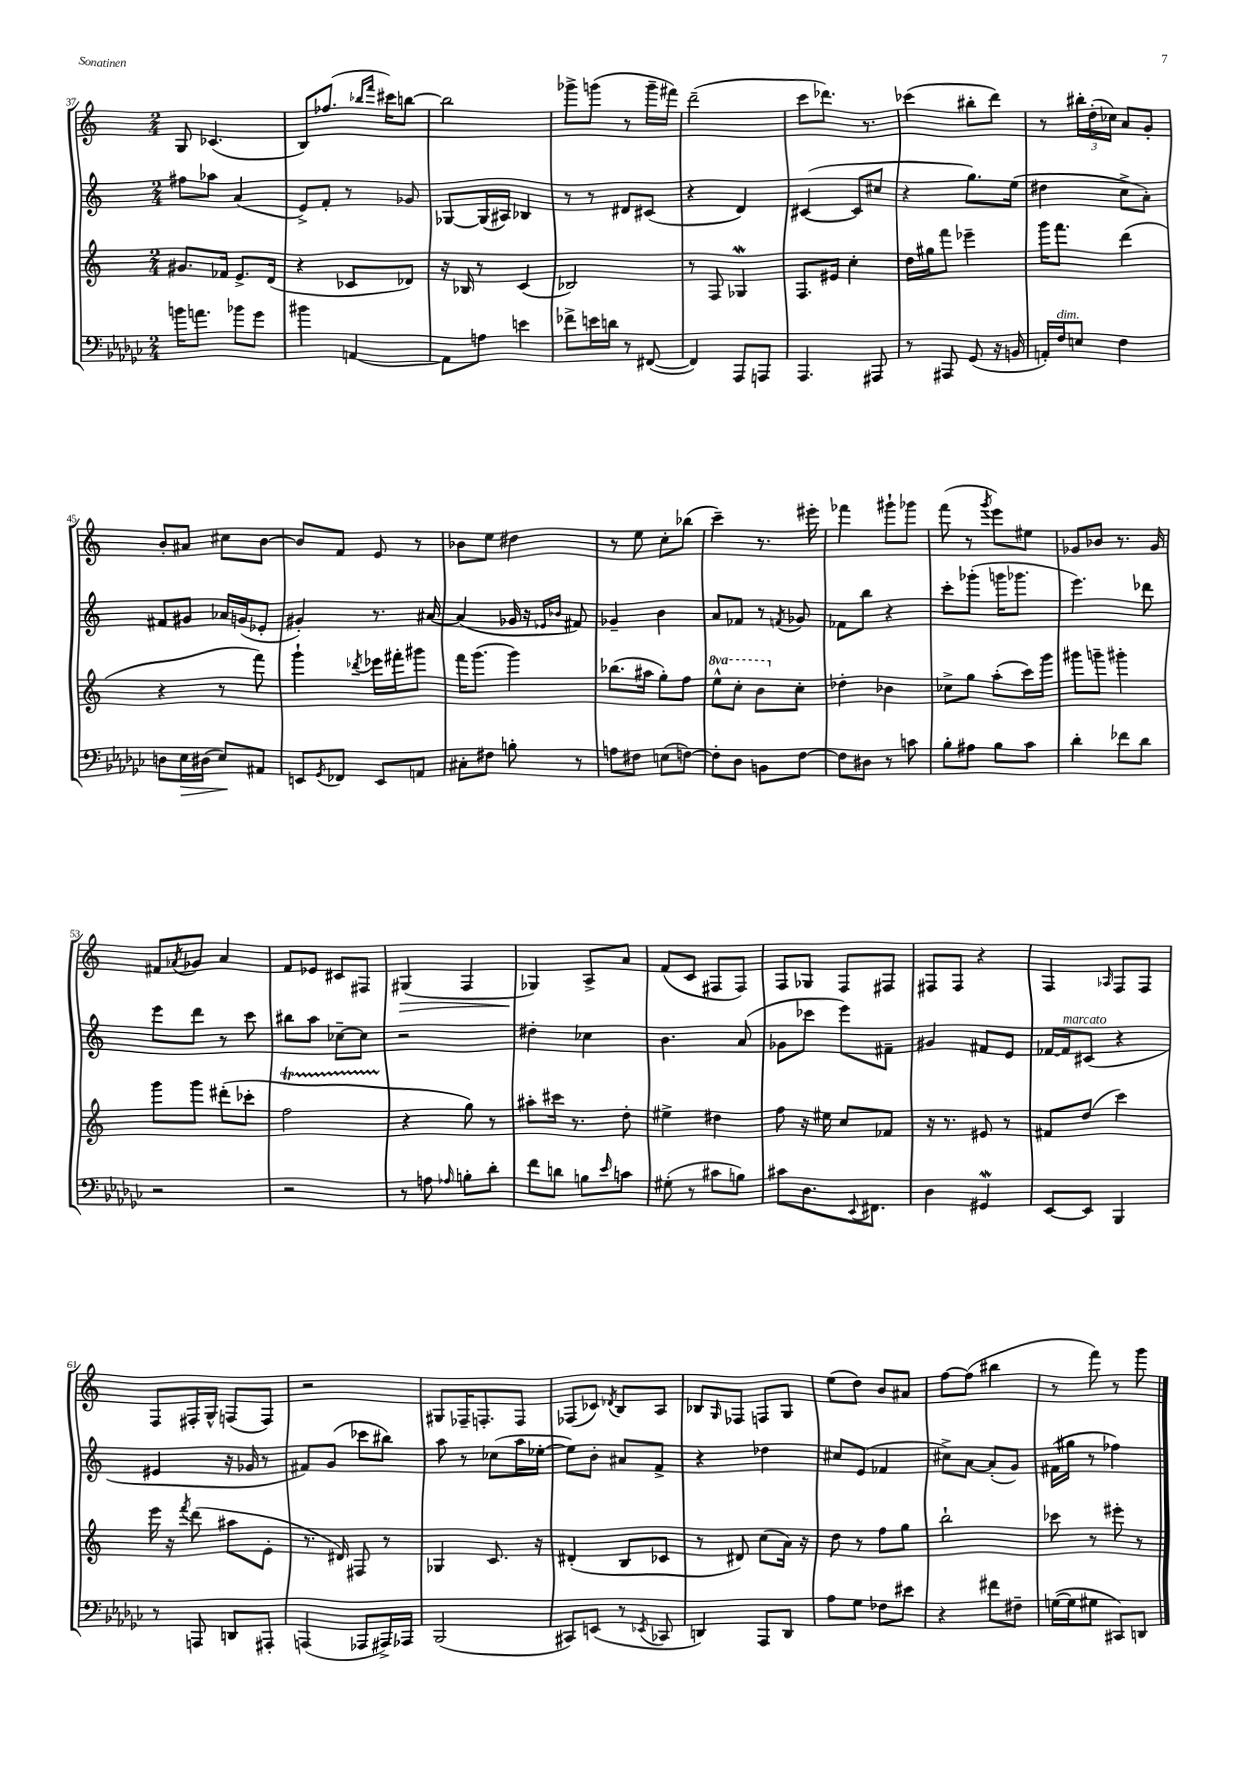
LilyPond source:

<<
\new StaffGroup <<
\new Staff = "s0" {
    \clef treble \key c \major \numericTimeSignature \time 2/4
    g8 ces'4.( |
    b8) fes''8.( \grace { bes''16 f'''16 } cis'''16) b''8~ |
    b''2 |
    ges'''8-> g'''8( r8 g'''16-- fis'''16) |
    d'''2--( |
    c'''8 des'''8.) r8. |
    ces'''4( bis''8-. d'''8) |
    r8 \tuplet 3/2 { bis''16-. d''16-.( ces''16) } a'8 g'8-. |
    b'8-. ais'8 cis''8 b'8~ |
    b'8 f'8 e'8 r8 |
    bes'8 e''8 dis''4 |
    r8 e''8 c''8-. bes''8( |
    c'''4--) r8. eis'''16-. |
    fes'''4 gis'''8-! ges'''8 |
    f'''8( r8 \acciaccatura { g'''8 } e'''8) eis''8 |
    ges'8 bes'8 r8. ges'16 |
    fis'8 \acciaccatura { aes'8 } ges'8 aes'4 |
    f'8 ees'8 cis'8 fis8 |
    gis4\>( f4 |
    ges4\!) a8-> a'8 |
    f'8( c'8 fis8 fis8) |
    f8 ges8 f8 fis8 |
    fis8 fis8 r4 |
    f4 \grace { aes16 } f8 f8 |
    f8 fis16-. g16-^ f8( f8) |
    r2 |
    gis8 fes16-- f8.-. f8 |
    fes8( ces'8) \acciaccatura { des'8 } b8 a8 |
    bes8 \grace { g16 } fes8 f8 g8 |
    e''8( d''8) b'8 ais'8 |
    f''8~ f''8( bis''4 |
    r8 f'''8) r8 g'''8 \bar "|." |
}
\new Staff = "s1" {
    \clef treble \key c \major \numericTimeSignature \time 2/4
    fis''8 aes''8 a'4( |
    e'8->) f'8-. r8 ges'8 |
    ges8~ ges16( ais16) bes4 |
    r8 r8 dis'8 cis'8( |
    r4 d'4) |
    cis'4~( cis'8 cis''8 |
    r4 g''8.) e''16( |
    dis''4 c''8-> a'8-.) |
    fis'8 gis'8 aes'16 g'16( ees'8-. |
    gis'4-.) r8. ais'16~ |
    ais'4( ges'16 r16 \grace { ees'16 bes'16 } fis'8) |
    ges'4-- b'4 |
    a'8 fes'8 r8 \acciaccatura { f'8 } ges'8 |
    fes'8 b''8 r4 |
    c'''8-. ges'''8-.( g'''16 ges'''8. |
    e'''4.) des'''8 |
    e'''8 d'''8 r8 c'''8 |
    bis''8 a''8 ces''8~-- ces''8 |
    r2 |
    dis''4-. ces''4 |
    b'4. a'8( |
    ges'8 ces'''8 e'''8) fis'8-- |
    gis'4 fis'8 e'8 |
    fes'16~ fes'16^\markup { \italic "marcato" } cis'8( r4 |
    eis'4 r16 ges'16 r8 |
    fis'8) g'8( ces'''8 bis''8) |
    a''8 r8 ces''8( a''16 ees''16~-. |
    ees''8) b'8-. ais'8 f'8-> |
    r4 des''4 |
    cis''8 e'8( fes'4 |
    cis''8->) a'8~ a'8-.( g'8) |
    fis'16( gis''16 r8 fes''4) \bar "|." |
}
\new Staff = "s2" {
    \clef treble \key c \major \numericTimeSignature \time 2/4 \set Staff.ottavationMarkups = #ottavation-simple-ordinals
    gis'8. fes'16 e'8.-> d'16( |
    r4 ces'8 des'8) |
    r16 bes16 r8 c'4( |
    bes2) |
    r8 f8 ges4\mordent |
    f8. eis'16 c''4-. |
    d''16 gis''16 f'''8 ees'''4-- |
    g'''16 f'''8. d'''4( |
    r4 r8 f'''8) |
    g'''4-! \acciaccatura { des'''8 } ees'''16 fis'''16-. gis'''8 |
    f'''16 g'''8.( g'''4) |
    bes''8.( ais''16 g''8-.) f''8 |
    \ottava #1 e'''8-^ c'''8-. b''8 \ottava #0 c''8-. |
    des''4-. bes'4 |
    ces''8-> g''8 a''8-.( c'''16) g'''16 |
    gis'''8 g'''8-- gis'''4-. |
    g'''8 g'''8 dis'''8-.( ces'''8-. |
    f''2\startTrillSpan |
    r4\stopTrillSpan g''8) r8 |
    ais''8-. cis'''16 r8. d''8-. |
    eis''4-> dis''4 |
    f''8 r16 eis''16 c''8 fes'8 |
    r16 r8. eis'8 r8 |
    fis'8 d''8( c'''4) |
    e'''16 r16 \acciaccatura { f'''8 } d'''8( ais''8 e'8-. |
    r8. dis'16) fis8 r8 |
    ges4 c'8. r16 |
    dis'4-.( b8 ces'8 |
    r8 dis'8) c''8( a'16) r16 |
    d''8 r8 f''8 g''8 |
    b''2-! |
    ces'''8 r8 eis'''8-. r8 \bar "|." |
}
\new Staff = "s3" {
    \clef bass \key ges \major \numericTimeSignature \time 2/4
    b'16 a'8. bes'8 ges'8 |
    bis'4 a,4~ |
    a,8 a8 e'4 |
    fes'8-> e'16 d'16 r8 fis,8~( |
    fis,4) aes,,8 a,,8 |
    aes,,4. ais,,8 |
    r8 ais,,8 ges,8( r16 b,16 |
    a,16-.) f16^\markup { \italic "dim." } e8 f4 |
    d8 ees16\> dis16( ees8\!) ais,8 |
    e,8 \acciaccatura { ges,8 } fes,8 e,8 a,8 |
    cis8-. fis8 b8-. r8 |
    a8 fis8 e8( f8~) |
    f8-. des8 b,8 f8~ |
    f8 dis8 r8 c'8 |
    bes8-. ais8 bes8 ces'8 |
    des'4-. fes'8 des'8 |
    r2 |
    r2 |
    r8 a8 \grace { aes16 } b8-. des'8-. |
    f'8 d'8 b8 \grace { ees'16 } c'8 |
    gis8-.( r8 cis'8 b8) |
    cis'8 des8. \appoggiatura { ees,8 } fis,8. |
    des4 gis,4\mordent |
    ees,8~ ees,8 bes,,4 |
    r8 a,,8 d,8 ais,,8-. |
    a,,4( aes,,8 ais,,16->) aes,,16 |
    bes,,2( |
    cis,8) e,8( r8 \acciaccatura { ees,8 } ces,8 |
    d,4) aes,,8 d,8 |
    aes8 ges8 fes8 eis'8 |
    r4 fis'8 fis8-- |
    g16~( g16 gis8 cis,8) d,8 \bar "|." |
}
>>
>>
\layout { \context { \Score currentBarNumber = #37 } }
